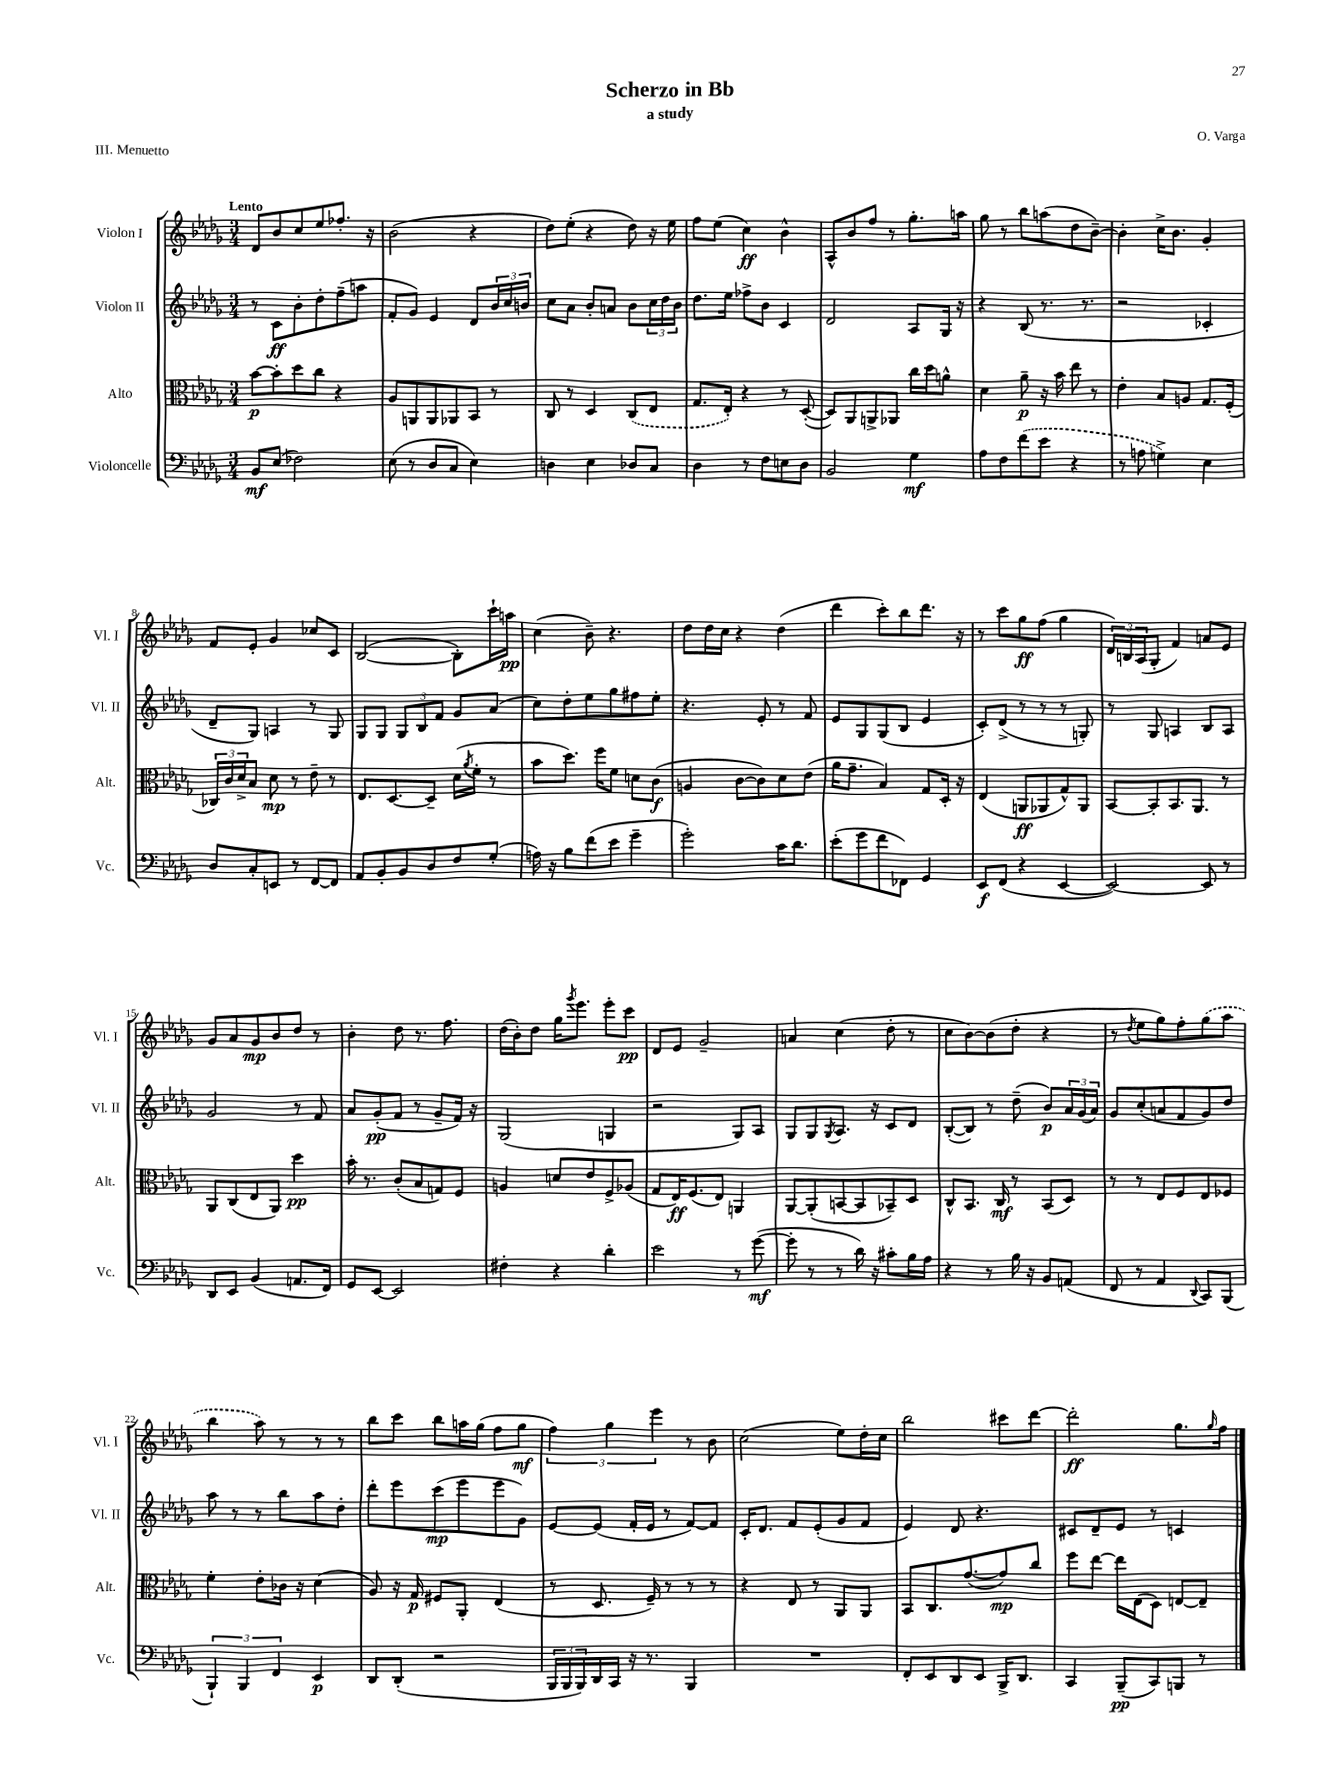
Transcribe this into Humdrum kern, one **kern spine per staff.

**kern	**dynam	**kern	**dynam	**kern	**dynam	**kern	**dynam
*part4	*part4	*part3	*part3	*part2	*part2	*part1	*part1
*staff4	*staff4	*staff3	*staff3	*staff2	*staff2	*staff1	*staff1
*I"Violoncelle	*	*I"Alto	*	*I"Violon II	*	*I"Violon I	*
*I'Vc.	*	*I'Alt.	*	*I'Vl. II	*	*I'Vl. I	*
*clefF4	*	*clefC3	*	*clefG2	*	*clefG2	*
*k[b-e-a-d-g-]	*	*k[b-e-a-d-g-]	*	*k[b-e-a-d-g-]	*	*k[b-e-a-d-g-]	*
*M3/4	*	*M3/4	*	*M3/4	*	*M3/4	*
=1	=1	=1	=1	=1	=1	=1	=1
!	!	!	!	!	!	!LO:TX:a:B:t=Lento	!
8BB-/L	mf	[8b-\L	p	8r	.	8d-/L	.
(8E-/J	.	8b-'\]	.	8c\L	ff	8b-/	.
2F-X\)	.	8dd-\	.	8b-'\	.	8cc/	.
.	.	8cc\J	.	8dd-'\	.	8ee-/	.
.	.	4r	.	(8ff~\	.	8.ff-X'/J	.
.	.	.	.	8aan\J	.	.	.
.	.	.	.	.	.	16r	.
=2	=2	=2	=2	=2	=2	=2	=2
(8E-\	.	8A-/L	.	8f'/L	.	(2b-\	.
8r	.	8AAn/	.	8g-/J)	.	.	.
8D-/L	.	8AA/	.	4e-/	.	.	.
8C/J	.	8AA-X/	.	.	.	.	.
4E-\)	.	8BB-/J	.	8d-/L	.	4r	.
.	.	8r	.	24b-/L	.	.	.
.	.	.	.	24cc/	.	.	.
.	.	.	.	24bn/JJ	.	.	.
=3	=3	=3	=3	=3	=3	=3	=3
4Dn\	.	8C/	.	8cc\L	.	8dd-\L)	.
.	.	8r	.	8a-\J	.	(8ee-'\J	.
4E-\	.	4D-/	.	8b-'/L	.	4r	.
.	.	.	.	8an/J	.	.	.
8D-X/L	.	(8C/L	.	8b-\L	.	8dd-\)	.
8C/J	.	8E-/J	.	24cc\L	.	16r	.
.	.	.	.	24dd-\	.	.	.
.	.	.	.	.	.	16ee-\	.
.	.	.	.	24b-\JJ	.	.	.
=4	=4	=4	=4	=4	=4	=4	=4
4D-\	.	8.G-/L	.	8.dd-\L	.	8ff\L	.
.	.	.	.	.	.	(8ee-\J	.
.	.	16E-'/Jk)	.	16ee-\Jk	.	.	.
8r	.	4r	.	8ff-X^\L	.	4cc\)	ff
8F\L	.	.	.	8b-\J	.	.	.
8En\	.	8r	.	4c/	.	4b-^^\	.
8D-\J	.	([8D-'/	.	.	.	.	.
=5	=5	=5	=5	=5	=5	=5	=5
2BB-/	.	8D-/L])	.	2d-/	.	8A-^^/L	.
.	.	8AA-/	.	.	.	8b-/	.
.	.	8AAn^/	.	.	.	8ff/J	.
.	.	8AA-X/J	.	.	.	8r	.
4G-\	mf	16cc\LL	.	8A-/L	.	8.gg-'\L	.
.	.	16dd-\J	.	.	.	.	.
.	.	8an^^\J	.	16G-/Jk	.	.	.
.	.	.	.	16r	.	16aan\Jk	.
=6	=6	=6	=6	=6	=6	=6	=6
8A-\L	.	4d-\	.	4r	.	8gg-\	.
8F\	.	.	.	.	.	8r	.
(8f\	.	8a-~\	p	(8B-/	.	8bb-\L	.
8e-\J	.	16r	.	8.r	.	(8aan\	.
.	.	16b-\	.	.	.	.	.
4r	.	8ee-\	.	.	.	8dd-\	.
.	.	.	.	8.r	.	.	.
.	.	8r	.	.	.	[8b-~\J)	.
=7	=7	=7	=7	=7	=7	=7	=7
8r	.	4e-'\	.	2r	.	4b-'\]	.
8An\	.	.	.	.	.	.	.
4Gn^\)	.	8B-/L	.	.	.	16cc^\KL	.
.	.	.	.	.	.	8.b-\J	.
.	.	8An/J	.	.	.	.	.
4E-\	.	8.G-/L	.	4c-X'/	.	4g-'/	.
.	.	(16F'/Jk	.	.	.	.	.
!!LO:LB:g=z
=8	=8	=8	=8	=8	=8	=8	=8
8D-/L	.	24C-X/LL)	.	8d-~/L	.	8f/L	.
.	.	24c/	.	.	.	.	.
.	.	24d-^/J	.	.	.	.	.
8C'/	.	8B-/J	.	8G-/J)	.	8e-'/J	.
8EEn/J	.	8d-\	mp	4An/	.	4g-/	.
8r	.	8r	.	.	.	.	.
[8FF/L	.	8e-~\	.	8r	.	8cc-X/L	.
8FF/J]	.	8r	.	8G-/	.	8c/J	.
=9	=9	=9	=9	=9	=9	=9	=9
8AA-/L	.	8.E-/L	.	8G-/L	.	([2B-/	.
8BB-'/	.	.	.	8G-/J	.	.	.
.	.	[8.D-/	.	.	.	.	.
8BB-/	.	.	.	12G-/L	.	.	.
.	.	.	.	12B-/	.	.	.
8D-/	.	8D-~/J]	.	.	.	.	.
.	.	.	.	12f/J	.	.	.
8F/	.	(16d-\LL	.	8g-/L	.	8B-'\L])	.
.	.	8qa-/	.	.	.	.	.
.	.	16f'\JJ	.	.	.	.	.
(8G-'/J	.	8r	.	(8a-/J	.	16ccc`\L	.
.	.	.	.	.	.	16aan\JJ	pp
=10	=10	=10	=10	=10	=10	=10	=10
16An\)	.	8b-\L	.	8cc\L)	.	(4cc\	.
16r	.	.	.	.	.	.	.
8B-\L	.	8.dd-\J)	.	8dd-'\	.	.	.
(8f\	.	.	.	8ee-\	.	8b-~\)	.
.	.	16ff\KL	.	.	.	.	.
8e-\J	.	8f\J	.	8gg-\	.	4.r	.
4g-~\	.	8dn\L	.	8ff#X\	.	.	.
.	.	(8c\J	f	8ee-'\J	.	.	.
=11	=11	=11	=11	=11	=11	=11	=11
2g-'\)	.	4An/	.	4.r	.	8dd-\L	.
.	.	.	.	.	.	16dd-\L	.
.	.	.	.	.	.	16cc\JJ	.
.	.	[8c\L	.	.	.	4r	.
.	.	8c\])	.	8e-'/	.	.	.
16c\KL	.	8d-\	.	8r	.	(4dd-\	.
8.d-\J	.	.	.	.	.	.	.
.	.	(8e-\J	.	8f/	.	.	.
=12	=12	=12	=12	=12	=12	=12	=12
(8e-'\L	.	16a-\KL	.	8e-/L	.	4ddd-\	.
.	.	8.g-~\J	.	.	.	.	.
8g-\	.	.	.	8G-/	.	.	.
8f\	.	4B-/)	.	(8G-/	.	8ccc'\L)	.
8FF-X\J)	.	.	.	8B-/J	.	8bb-\	.
4GG-/	.	8G-/L	.	4e-/	.	8.ddd-\J	.
.	.	16D-'/Jk	.	.	.	.	.
.	.	16r	.	.	.	16r	.
=13	=13	=13	=13	=13	=13	=13	=13
8EE-/L	f	(4E-/	.	8c'/L)	.	8r	.
(8FF/J	.	.	.	(8d-^/J	.	8ccc\L	.
4r	.	8AAn/L	ff	8r	.	8gg-\	ff
.	.	8AA-X/	.	8r	.	(8ff\J	.
[4EE-/	.	8G-^^/)	.	8r	.	4gg-\	.
.	.	8AA-/J	.	8Gn'/)	.	.	.
=14	=14	=14	=14	=14	=14	=14	=14
2EE-/_)	.	[8BB-/L	.	8r	.	24d-/LL)	.
.	.	.	.	.	.	24Bn/	.
.	.	.	.	.	.	(24A-/J	.
.	.	8BB-'/]	.	8G-/	.	8G-'/J	.
.	.	8.BB-/	.	4An/	.	4f/)	.
.	.	8.AA-/J	.	.	.	.	.
8EE-/]	.	.	.	8B-/L	.	8an/L	.
8r	.	8r	.	8A/J	.	8e-/J	.
!!LO:LB:g=z
=15	=15	=15	=15	=15	=15	=15	=15
8DD-/L	.	8AA-/L	.	2g-/	.	8g-/L	.
8EE-/J	.	(8C/	.	.	.	8a-/	.
(4BB-/	.	8E-/	.	.	.	8g-/	mp
.	.	8AA-/J)	.	.	.	8b-/	.
8.AAn/L	.	4dd-\	pp	8r	.	8dd-/J	.
.	.	.	.	8f/	.	8r	.
16FF/Jk)	.	.	.	.	.	.	.
=16	=16	=16	=16	=16	=16	=16	=16
8GG-/L	.	16b-'\	.	8a-/L	.	4b-'\	.
.	.	8.r	.	.	.	.	.
[8EE-/J	.	.	.	(8g-'/	pp	.	.
2EE-/]	.	(8c'/L	.	8f/J	.	8dd-\	.
.	.	8B-/	.	8r	.	8.r	.
.	.	8Gn/)	.	8g-~/L	.	.	.
.	.	.	.	.	.	8.ff\	.
.	.	8F/J	.	16f/Jk)	.	.	.
.	.	.	.	16r	.	.	.
=17	=17	=17	=17	=17	=17	=17	=17
4F#X'\	.	4An/	.	(2G-/	.	(16dd-\LL	.
.	.	.	.	.	.	16b-'\J)	.
.	.	.	.	.	.	8dd-\J	.
4r	.	8dn/L	.	.	.	16gg-\KL	.
.	.	.	.	.	.	8qggg-/	.
.	.	.	.	.	.	8.eee-\J	.
.	.	8e-/	.	.	.	.	.
4d-'\	.	8F^/	.	4Gn/	.	8eee-'\L	.
.	.	(8A-X/J	.	.	.	8ccc\J	pp
=18	=18	=18	=18	=18	=18	=18	=18
2e-\	.	8G-/L	.	2r	.	8d-/L	.
.	.	16E-/K)	ff	.	.	8e-/J	.
.	.	(8.F/	.	.	.	.	.
.	.	.	.	.	.	2g-~/	.
.	.	8E-/J)	.	.	.	.	.
8r	.	4AAn/	.	8G-/L)	.	.	.
([8g-\	mf	.	.	8A-/J	.	.	.
=19	=19	=19	=19	=19	=19	=19	=19
8g-'\]	.	[8AA-/L	.	8G-/L	.	4an/	.
8r	.	(8AA-'/]	.	8G-/	.	.	.
.	.	.	.	8qG-/	.	.	.
8r	.	[8BBn/	.	8.A-/J	.	(4cc\	.
16d-\)	.	8BB/]	.	.	.	.	.
16r	.	.	.	16r	.	.	.
8c#X'\L	.	8BB-X~/)	.	8c/L	.	8dd-'\	.
16B-\L	.	8D-/J	.	8d-/J	.	8r	.
16A-\JJ	.	.	.	.	.	.	.
=20	=20	=20	=20	=20	=20	=20	=20
4r	.	8C^^/L	.	([8B-'/L	.	8cc\L	.
.	.	8.BB-/J	.	8B-/J])	.	[8b-\)	.
8r	.	.	.	8r	.	(8b-\]	.
.	.	16C/	mf	.	.	.	.
16B-\	.	8r	.	(8dd-~\	.	8dd-'\J	.
16r	.	.	.	.	.	.	.
8BB-/L	.	(8BB-/L	.	8b-/L)	p	4r	.
(8AAn/J	.	8D-/J)	.	24a-/L	.	.	.
.	.	.	.	(24g-/	.	.	.
.	.	.	.	24a-/JJ)	.	.	.
=21	=21	=21	=21	=21	=21	=21	=21
8FF/	.	8r	.	8g-/L	.	8r	.
.	.	.	.	.	.	8qdd-/	.
8r	.	8r	.	(8cc'/	.	8ee-\L	.
4AA-/	.	8E-/L	.	8an/	.	8gg-\)	.
.	.	8F/	.	8f/	.	8ff'\	.
8qqDD-/	.	.	.	.	.	.	.
8CC/L)	.	8E-/	.	8g-/)	.	(8gg-\	.
(8BBB-/J	.	8F-X/J	.	8dd-/J	.	8aa-\J	.
!!LO:LB:g=z
=22	=22	=22	=22	=22	=22	=22	=22
6BBB-`/)	.	4f'\	.	8aa-\	.	4bb-\	.
.	.	.	.	8r	.	.	.
6BBB-/	.	.	.	.	.	.	.
.	.	8e-'\L	.	8r	.	8aa-\)	.
6FF/	.	.	.	.	.	.	.
.	.	16c-X\Jk	.	8bb-\L	.	8r	.
.	.	16r	.	.	.	.	.
4EE-/	p	(4d-\	.	8aa-\	.	8r	.
.	.	.	.	8dd-'\J	.	8r	.
=23	=23	=23	=23	=23	=23	=23	=23
8DD-/L	.	8A-/)	.	8ddd-'\L	.	8bb-\L	.
(8DD-'/J	.	16r	.	8eee-\	.	8ccc\J	.
.	.	16G-/	p	.	.	.	.
2r	.	8F#X/L	.	(8ccc\	mp	8bb-\L	.
.	.	8AA-'/J	.	8eee-\	.	16aan\L	.
.	.	.	.	.	.	(16gg-\JJ	.
.	.	(4E-/	.	8eee-\	.	8ff\L	.
.	.	.	.	8g-\J)	.	8gg-\J	mf
=24	=24	=24	=24	=24	=24	=24	=24
24BBB-/LL	.	8r	.	[8e-/L	.	6ff\)	.
24BBB-/	.	.	.	.	.	.	.
24BBB-/)	.	.	.	.	.	.	.
16DD-/	.	8.D-/	.	(8e-/J]	.	.	.
.	.	.	.	.	.	6gg-\	.
16CC/JJ	.	.	.	.	.	.	.
16r	.	.	.	16f'/LL	.	.	.
8.r	.	16F~/)	.	16e-/JJ	.	.	.
.	.	.	.	.	.	6eee-\	.
.	.	8r	.	8r	.	.	.
4BBB-/	.	8r	.	[8f/L)	.	8r	.
.	.	8r	.	8f/J]	.	8b-\	.
=25	=25	=25	=25	=25	=25	=25	=25
2.r	.	4r	.	16c'/KL	.	(2cc\	.
.	.	.	.	8.d-/J	.	.	.
.	.	8E-/	.	8f/L	.	.	.
.	.	8r	.	(8e-'/	.	.	.
.	.	8AA-/L	.	8g-/	.	8ee-\L)	.
.	.	8AA-/J	.	8f/J	.	16dd-'\L	.
.	.	.	.	.	.	16cc\JJ	.
=26	=26	=26	=26	=26	=26	=26	=26
8FF'/L	.	8BB-/L	.	4e-/)	.	2bb-\	.
8EE-/	.	8.C/	.	.	.	.	.
8DD-/	.	.	.	8d-/	.	.	.
.	.	([8.g-/	.	.	.	.	.
8EE-/J	.	.	.	4.r	.	.	.
16BBB-^/KL	.	8g-/])	mp	.	.	8ccc#X\L	.
8.DD-/J	.	.	.	.	.	.	.
.	.	8cc/J	.	.	.	[8ddd-\J	.
=27	=27	=27	=27	=27	=27	=27	=27
4CC/	.	8ff\L	.	8c#X/L	.	2ddd-'\]	ff
.	.	[8ee-\J	.	8d-~/	.	.	.
(8BBB-~/L	pp	16ee-\LL]	.	8e-/J	.	.	.
.	.	(16E-\J	.	.	.	.	.
8CC/)	.	8D-\J)	.	8r	.	.	.
8BBBn/J	.	[8En/L	.	4cn/	.	8.gg-\L	.
8r	.	8E~/J]	.	.	.	.	.
.	.	.	.	.	.	16qqgg-/	.
.	.	.	.	.	.	16ff\Jk	.
==	==	==	==	==	==	==	==
*-	*-	*-	*-	*-	*-	*-	*-
